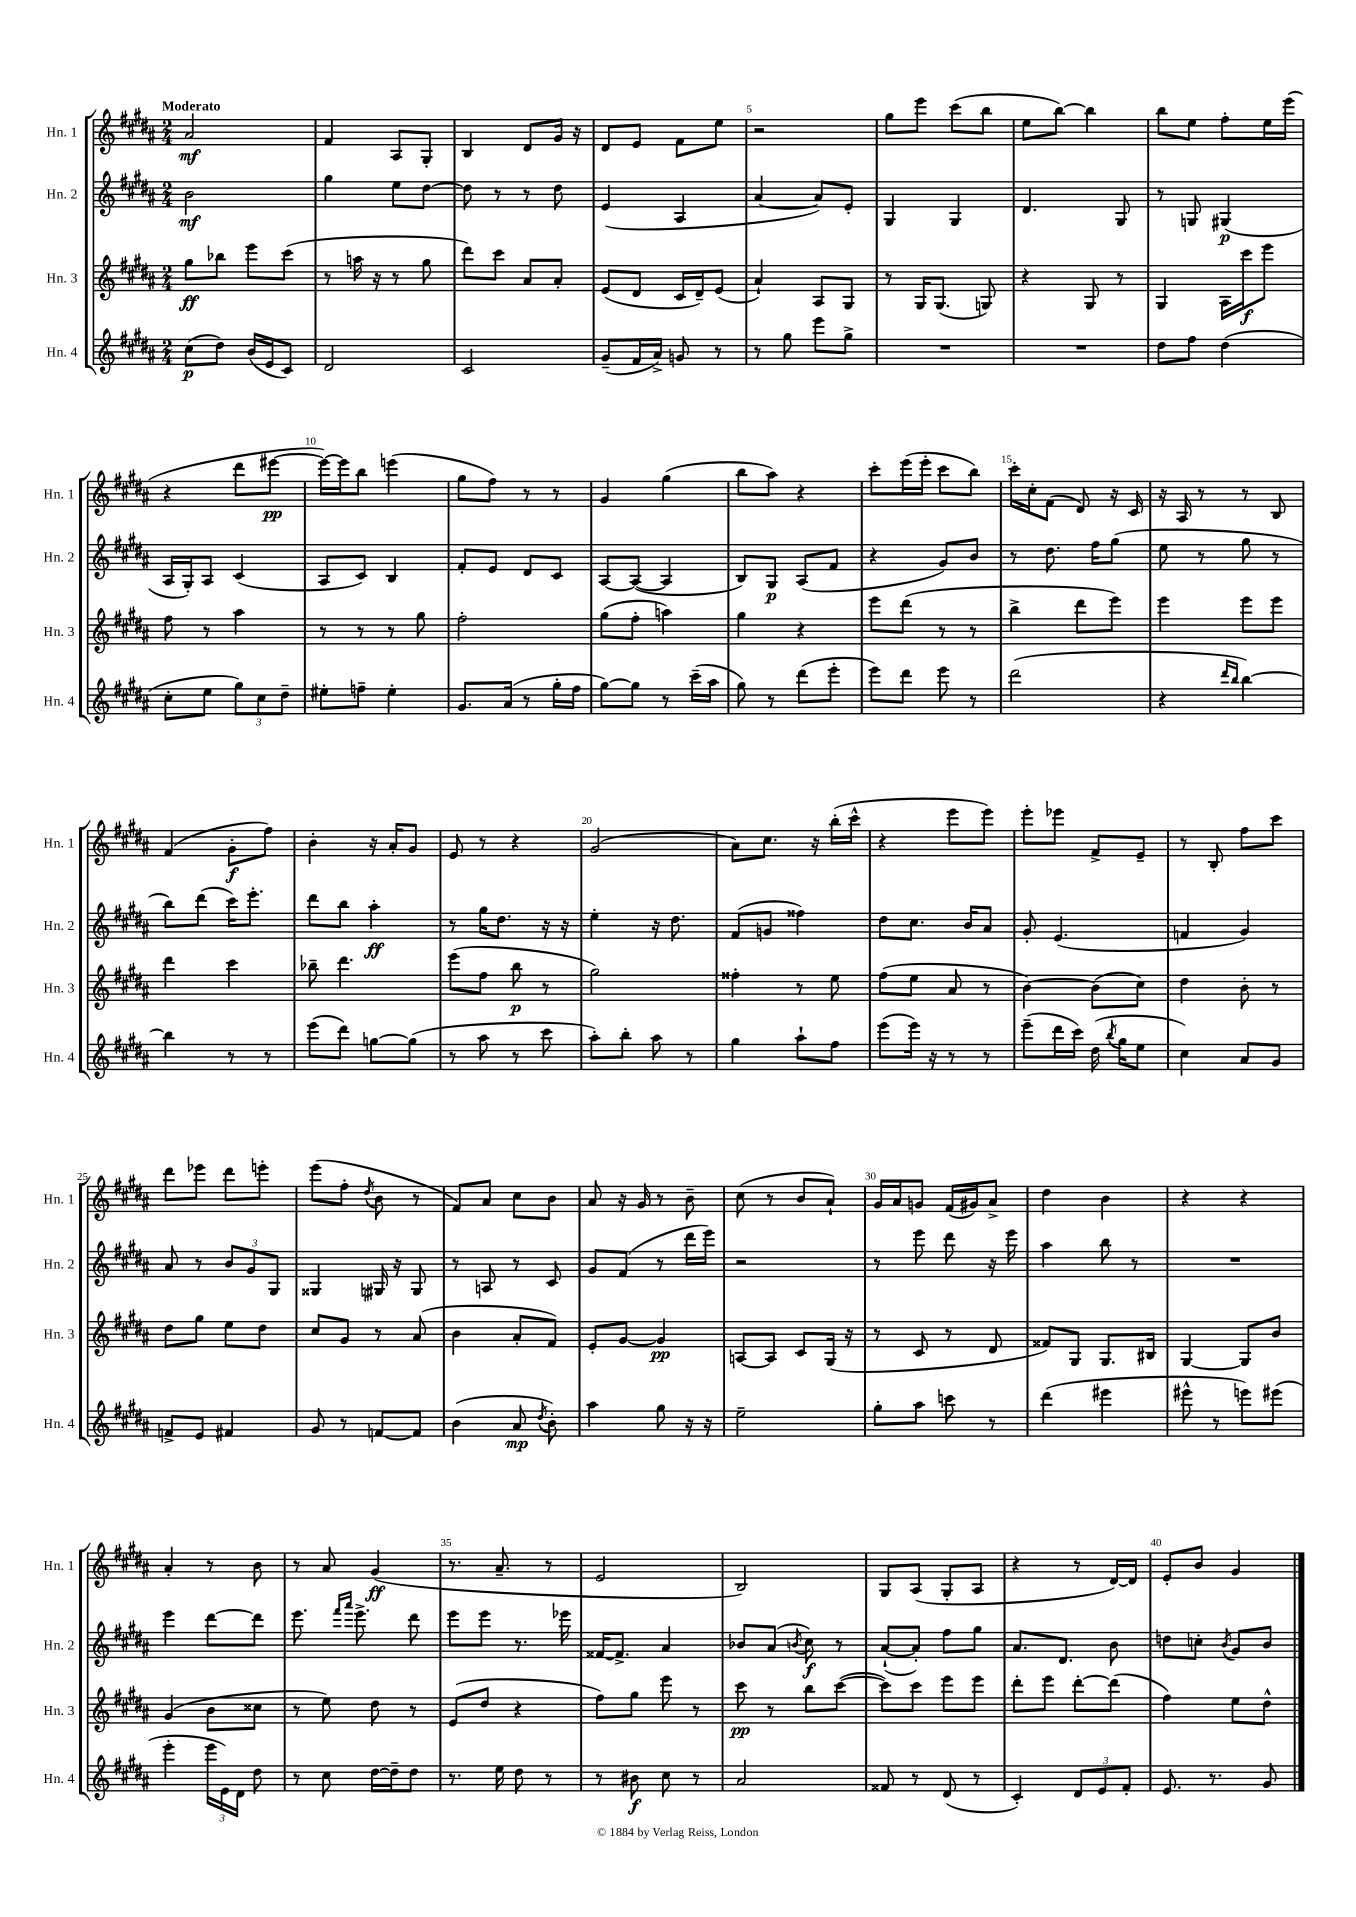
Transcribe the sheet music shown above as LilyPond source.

<<
\new StaffGroup <<
\new Staff = "s0" \with { instrumentName = "Hn. 1" shortInstrumentName = "Hn. 1" } {
    \clef treble \key b \major \numericTimeSignature \time 2/4 \tempo "Moderato"
    \autoBeamOff ais'2\mf |
    fis'4 ais8[ gis8]-. |
    b4 dis'8[ gis'16] r16 |
    dis'8[ e'8] fis'8[ e''8] |
    r2 |
    gis''8[ e'''8] cis'''8[( b''8] |
    e''8[ b''8]~) b''4 |
    b''8[ e''8] fis''8[-. e''16 e'''16]( |
    r4 dis'''8[ eis'''8]~\pp |
    eis'''16[~) eis'''16 b''8] e'''4( |
    gis''8[ fis''8]) r8 r8 |
    gis'4 gis''4( |
    b''8[ ais''8]) r4 |
    cis'''8[-. e'''16( e'''16]-. cis'''8[ b''8]) |
    cis'''16[-. cis''16-. fis'8]( dis'8) r16 cis'16 |
    r16 ais16 r8 r8 b8 |
    fis'4( gis'8[-.\f fis''8]) |
    b'4-. r16 ais'16[-. gis'8] |
    e'8 r8 r4 |
    gis'2( |
    ais'8[) cis''8.] r16 b''16[-.( cis'''16]-^ |
    r4 e'''8[ e'''8]) |
    e'''8[-. ees'''8] fis'8[-> e'8]-- |
    r8 b8-. fis''8[ cis'''8] |
    dis'''8[ ees'''8] dis'''8[ e'''8]-. |
    e'''8[( fis''8]-. \acciaccatura { dis''8 } b'8 r8 |
    fis'8[) ais'8] cis''8[ b'8] |
    ais'8 r16 gis'16 r8 b'8-- |
    cis''8( r8 b'8[ ais'8]-!) |
    gis'16[ ais'16 g'8] fis'16[( gis'16) ais'8]-> |
    dis''4 b'4 |
    r4 r4 |
    ais'4-. r8 b'8 |
    r8 ais'8 gis'4\ff( |
    r8. ais'8.-- r8 |
    e'2 |
    b2) |
    gis8[ ais8]( gis8[-. ais8] |
    r4 r8 dis'16[~) dis'16] |
    e'8[-. b'8] gis'4 \bar "|." |
}
\new Staff = "s1" \with { instrumentName = "Hn. 2" shortInstrumentName = "Hn. 2" } {
    \clef treble \key b \major \numericTimeSignature \time 2/4
    \autoBeamOff b'2\mf |
    gis''4 e''8[ dis''8]~ |
    dis''8 r8 r8 dis''8 |
    e'4( ais4 |
    ais'4~ ais'8[) e'8]-. |
    gis4 gis4 |
    dis'4. gis8 |
    r8 g8 gis4\p( |
    ais16[ gis16-.) ais8] cis'4( |
    ais8[ cis'8]) b4 |
    fis'8[-. e'8] dis'8[ cis'8] |
    ais8[~ ais8]~( ais4 |
    b8[) gis8]\p ais8[( fis'8] |
    r4 gis'8[) b'8] |
    r8 dis''8. fis''16[ gis''8]( |
    e''8 r8 gis''8 r8 |
    b''8[) dis'''8]( cis'''16[) e'''8.]-. |
    dis'''8[ b''8] ais''4-.\ff |
    r8 gis''16[ dis''8.] r16 r16 |
    e''4-. r16 dis''8. |
    fis'8[( g'8] fisis''4) |
    dis''8[ cis''8.] b'16[ ais'8] |
    gis'8-. e'4.( |
    f'4 gis'4) |
    ais'8 r8 \tuplet 3/2 { b'8[ gis'8 gis8] } |
    gisis4 gis16 r16 gis8 |
    r8 a8 r8 cis'8 |
    gis'8[ fis'8]( r8 dis'''16[ e'''16]) |
    r2 |
    r8 e'''8 dis'''8 r16 e'''16 |
    ais''4 b''8 r8 |
    R2 |
    e'''4 dis'''8[~ dis'''8] |
    e'''8. \grace { fis'''16[ ais'''16] } e'''8.-> dis'''8 |
    e'''8[ e'''8] r8. ees'''16 |
    fisis'16[~ fisis'8.]-> ais'4 |
    bes'8[ ais'8]( \acciaccatura { b'8 } cis''8\f) r8 |
    ais'8[~-!( ais'8]-.) fis''8[ gis''8] |
    ais'8.[ dis'8.] b'8 |
    d''8[ c''8]-. \acciaccatura { b'8 } gis'8[ b'8] \bar "|." |
}
\new Staff = "s2" \with { instrumentName = "Hn. 3" shortInstrumentName = "Hn. 3" } {
    \clef treble \key b \major \numericTimeSignature \time 2/4
    \autoBeamOff gis''8[\ff bes''8] e'''8[ cis'''8]( |
    r8 a''16 r16 r8 gis''8 |
    dis'''8[) cis'''8] ais'8[ ais'8]-. |
    e'8[( dis'8] cis'16[ dis'16--) e'8]( |
    ais'4-!) ais8[ gis8] |
    r8 gis16[ gis8.]( g8) |
    r4 gis8 r8 |
    gis4 ais16[ cis'''16\f e'''8] |
    fis''8 r8 ais''4 |
    r8 r8 r8 gis''8 |
    fis''2-. |
    gis''8[( fis''8]-. a''4) |
    gis''4 r4 |
    e'''8[ dis'''8]( r8 r8 |
    b''4-> dis'''8[ e'''8]) |
    e'''4 e'''8[ e'''8] |
    dis'''4 cis'''4 |
    bes''8-- dis'''4. |
    e'''8[( fis''8] b''8\p r8 |
    gis''2) |
    fisis''4-. r8 e''8 |
    fis''8[( e''8] ais'8 r8 |
    b'4~) b'8[( cis''8]) |
    dis''4 b'8-. r8 |
    dis''8[ gis''8] e''8[ dis''8] |
    cis''8[ gis'8] r8 ais'8( |
    b'4 ais'8[-. fis'8]) |
    e'8[-. gis'8]~ gis'4\pp |
    a8[~ a8] cis'8[ gis16]( r16 |
    r8 cis'8 r8 dis'8 |
    fisis'8[) gis8] gis8.[ bis16] |
    gis4~ gis8[ b'8] |
    gis'4( b'8[ cisis''8] |
    r8 e''8) dis''8 r8 |
    e'8[( dis''8] r4 |
    fis''8[) gis''8] e'''8 r8 |
    cis'''8\pp r8 b''8[ cis'''8]~( |
    cis'''8[) cis'''8] e'''8[ e'''8] |
    dis'''8[-. e'''8] dis'''8[~-. dis'''8]( |
    fis''4) e''8[ dis''8]-^ \bar "|." |
}
\new Staff = "s3" \with { instrumentName = "Hn. 4" shortInstrumentName = "Hn. 4" } {
    \clef treble \key b \major \numericTimeSignature \time 2/4
    \autoBeamOff cis''8[\p( dis''8]) b'16[( e'16 cis'8]) |
    dis'2 |
    cis'2 |
    gis'8[--( fis'16 ais'16]->) g'8 r8 |
    r8 gis''8 e'''8[ gis''8]-> |
    R2 |
    R2 |
    dis''8[ fis''8] dis''4( |
    cis''8[-. e''8] \tuplet 3/2 { gis''8[) cis''8 dis''8]-- } |
    eis''8[-. f''8]-- eis''4-. |
    gis'8.[ ais'16]( r8 gis''16[-. fis''16] |
    gis''8[~) gis''8] r8 cis'''16[--( ais''16] |
    gis''8) r8 dis'''8[( e'''8]-. |
    e'''8[) dis'''8] e'''8 r8 |
    dis'''2( |
    r4 \grace { dis'''16[ b''16] } b''4~) |
    b''4 r8 r8 |
    e'''8[( dis'''8]) g''8[~ g''8]( |
    r8 ais''8 r8 cis'''8 |
    ais''8[-.) b''8]-. ais''8 r8 |
    gis''4 ais''8[-! fis''8] |
    e'''8[( e'''16]) r16 r8 r8 |
    e'''8[--( dis'''16 cis'''16]) dis''16( \acciaccatura { b''8 } gis''16[ e''8] |
    cis''4) ais'8[ gis'8] |
    f'8[-> e'8] fis'4 |
    gis'8 r8 f'8[~ f'8] |
    b'4( ais'8\mp \acciaccatura { dis''8 } b'8-.) |
    ais''4 gis''8 r16 r16 |
    e''2-- |
    gis''8[-. ais''8] c'''8 r8 |
    dis'''4( eis'''4 |
    eis'''8-^ r8 e'''8[) eis'''8]( |
    e'''4-. \tuplet 3/2 { e'''16[ e'16) dis'16] } dis''8 |
    r8 cis''8 dis''16[~ dis''16-- dis''8] |
    r8. e''16 dis''8 r8 |
    r8 bis'8\f cis''8 r8 |
    ais'2 |
    fisis'8 r8 dis'8( r8 |
    cis'4-.) \tuplet 3/2 { dis'8[ e'8 fis'8]-. } |
    e'8. r8. gis'8 \bar "|." |
}
>>
>>
\layout { \context { \Score \override BarNumber.break-visibility = ##(#f #t #t) barNumberVisibility = #(every-nth-bar-number-visible 5) } }
